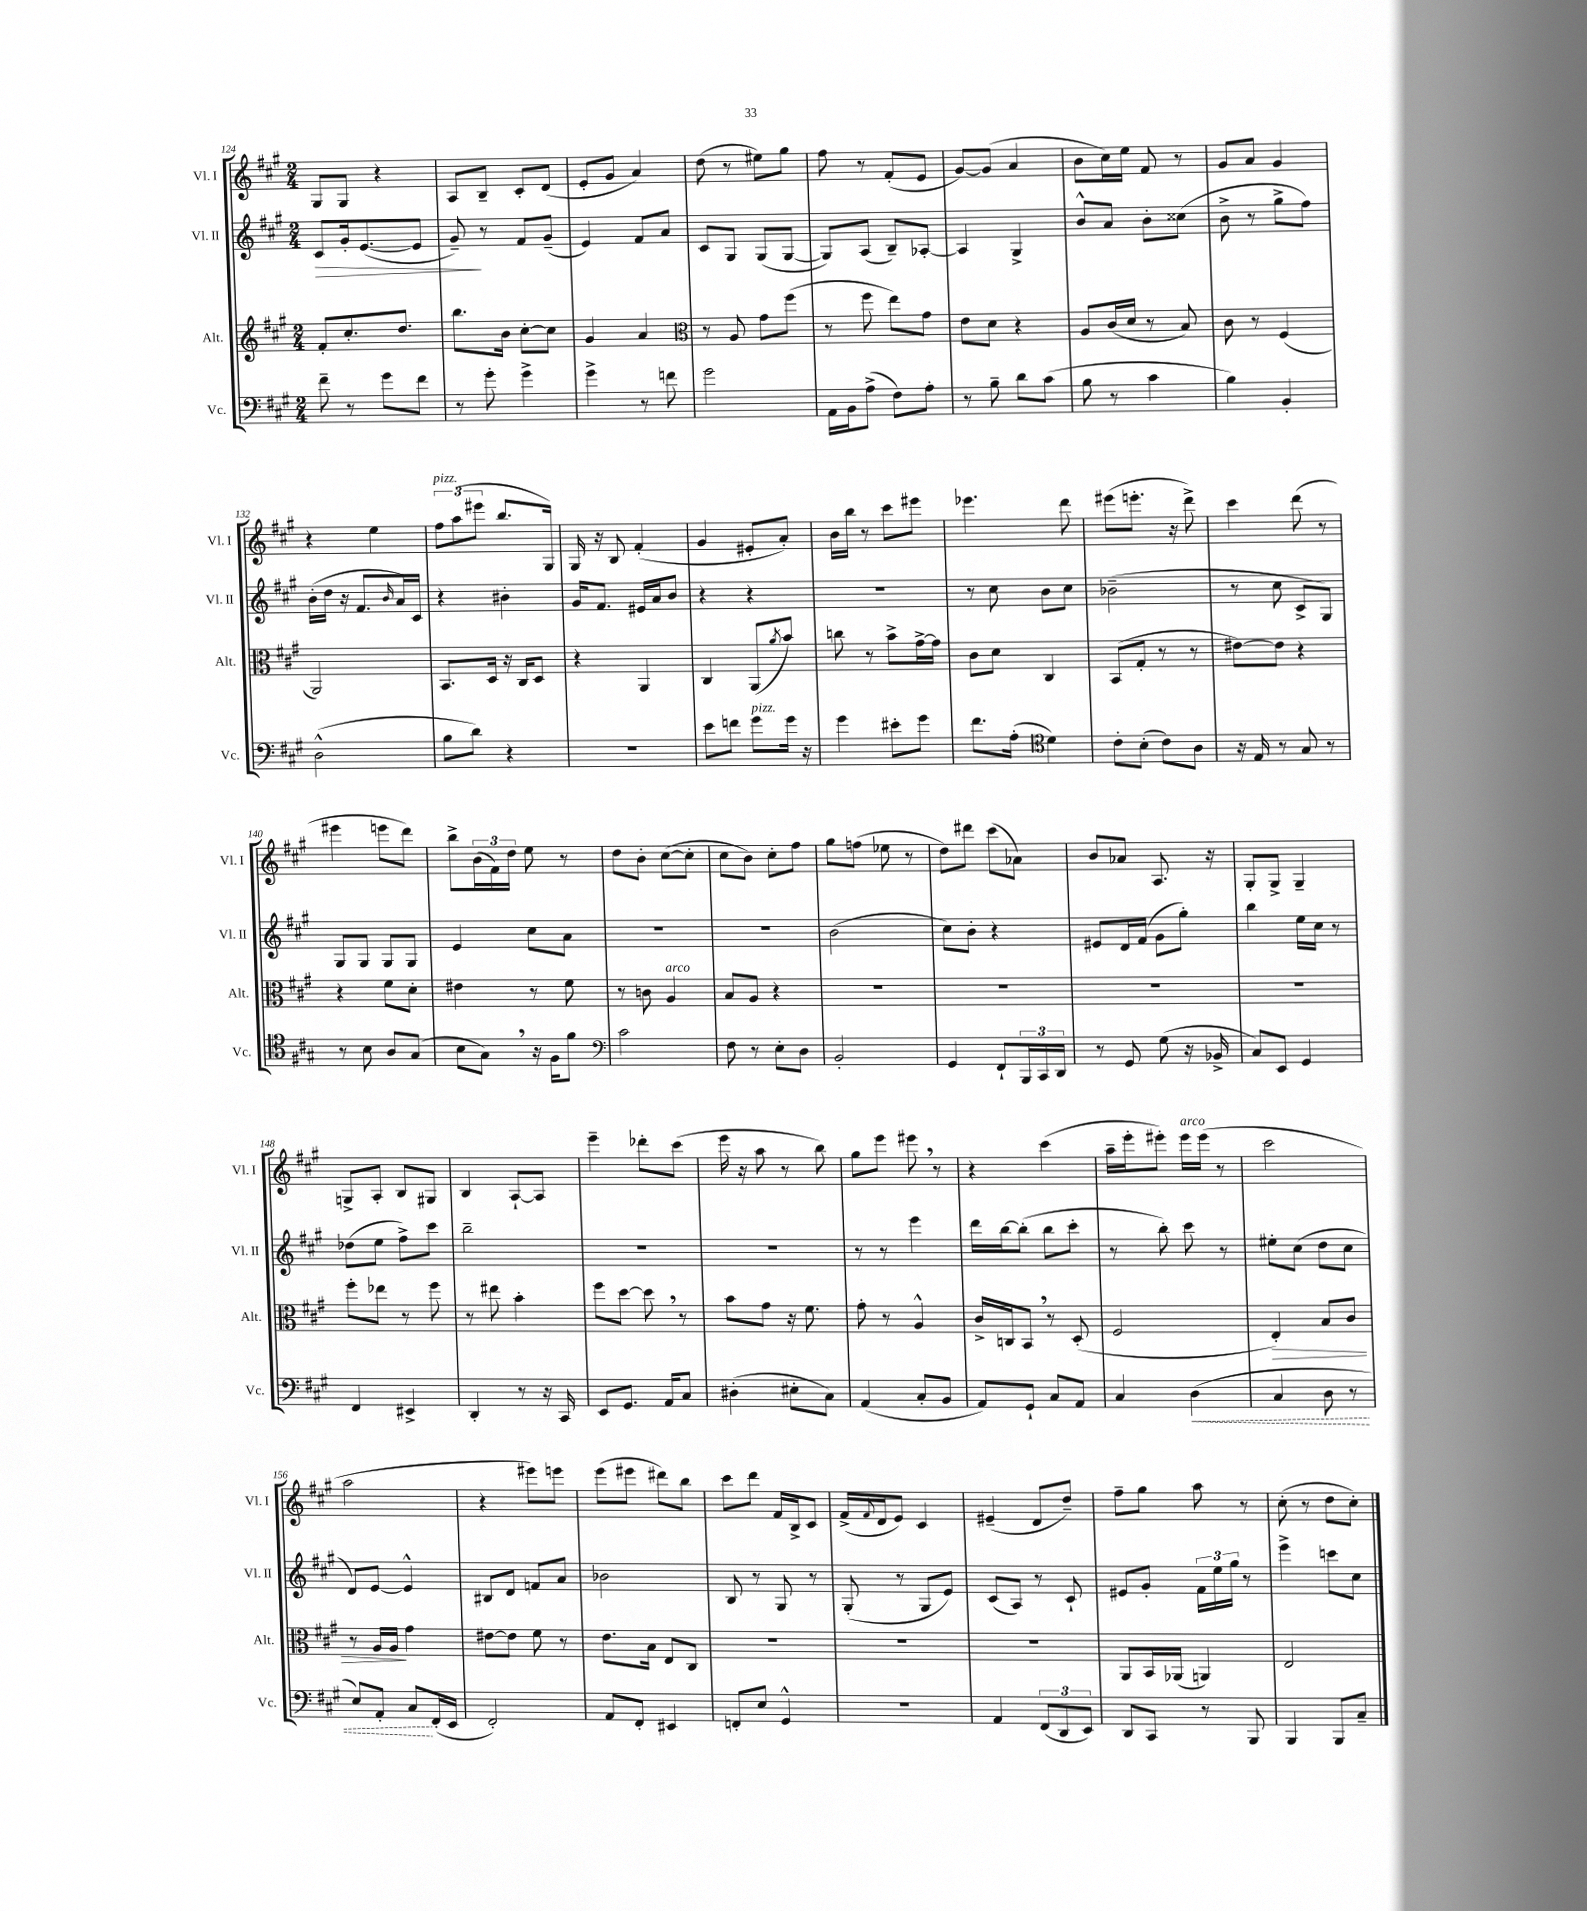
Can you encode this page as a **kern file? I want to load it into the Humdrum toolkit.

**kern	**kern	**kern	**kern
*staff4	*staff3	*staff2	*staff1
*clefF4	*clefG2	*clefG2	*clefG2
*k[f#c#g#]	*k[f#c#g#]	*k[f#c#g#]	*k[f#c#g#]
*M2/4	*M2/4	*M2/4	*M2/4
8f#~	8f#'	8c#	8G#
8r	8.cc#'	16g#'	8G#
.	.	([8.e	.
8g#	.	.	4r
.	8.dd	.	.
8f#	.	8e]	.
=	=	=	=
8r	8.bb	8g#~)	8A
8g#'	.	8r	8B~
.	16b	.	.
4g#^	[8cc#'	8f#	8c#'
.	8cc#]	(8g#~	(8d
=	=	=	=
4g#^	4g#	4e)	8e'
.	.	.	8g#
8r	4a	8f#	4a)
8f	.	8a	.
=	=	=	=
*	*clefC3	*	*
2g#	8r	8c#	(8dd
.	8A	8G#	8r
.	8g#	(8G#	8ee#)
.	(8ff#	[8G#	8gg#
=	=	=	=
16AA	8r	8G#])	8ff#
16BB	.	.	.
(8A^	8ff#	(8A	8r
8F#)	8ee)	8B~)	(8f#'
8A'	8g#	[8A-'	8e
=	=	=	=
8r	8e	4A-]	[8g#)
8B~	8d	.	(8g#]
8d	4r	4G#^	4a
(8c#	.	.	.
=	=	=	=
8B	8A	8b^^	8b
8r	(16c#	8a	16cc#)
.	16d	.	16ee
4c#	8r	8b'	8f#
.	8B)	(8cc##	8r
=	=	=	=
4B)	8c#	8b^	8g#
.	8r	8r	8a
4BB'	(4F#	8gg#^	4g#
.	.	8ff#)	.
=	=	=	=
(2D^^	2AA)	(16b'	4r
.	.	16dd	.
.	.	16r	.
.	.	8.f#	.
.	.	.	4ee
.	.	16qqb	.
.	.	16a)	.
.	.	16c#	.
=	=	=	=
8B	8.BB	4r	12ff#
.	.	.	(12aa
8d)	.	.	.
.	.	.	12eee#
.	16D	.	.
4r	16r	4b#'	8.bb
.	16C#	.	.
.	8D	.	.
.	.	.	16G#)
=	=	=	=
2r	4r	16g#	16G#
.	.	8.f#	16r
.	.	.	8B
.	4AA	16e#	(4f#'
.	.	16a	.
.	.	8b	.
=	=	=	=
8e	4C#	4r	4g#
8f	.	.	.
8g#	(8AA	4r	8e#'
.	8qa	.	.
16g#	8b)	.	8a')
16r	.	.	.
=	=	=	=
4g#	8cc	2r	16b
.	.	.	16bb
.	8r	.	8r
8e#'	8b^	.	8ccc#
8g#	[16g#^	.	8eee#
.	16g#]	.	.
=	=	=	=
8.f#	8c#	8r	4.eee-
.	8d	8cc#	.
(16A'	.	.	.
*clefC4	*	*	*
4d)	4C#	8b	.
.	.	8cc#	8ddd
=	=	=	=
8c#'	(8BB	(2b-~	(8eee#
(8B'	8G#'	.	8.eee'
8c#)	8r	.	.
.	.	.	16r
8A	8r	.	8ddd^)
=	=	=	=
16r	[8e#)	8r	4ccc#
16E	.	.	.
8r	8e#]	8cc#	.
8G#	4r	8c#^	(8ddd
8r	.	8G#)	8r
=	=	=	=
8r	4r	8G#	4eee#
8B	.	8G#	.
8A	8f#	8G#	8eee
(8G#	8d'	8G#	8ddd)
=	=	=	=
8B	4e#	4e	8bb^
8G#)	.	.	(24b
.	.	.	24f#)
.	.	.	24dd
16r	8r	8cc#	8ee
16F#	.	.	.
8f#	8f#	8a	8r
=	=	=	=
*clefF4	*	*	*
2c#	8r	2r	8dd
.	8c	.	8b'
.	4A	.	([8cc#
.	.	.	8cc#']
=	=	=	=
8F#	8B	2r	8cc#
8r	8A	.	8b)
8E'	4r	.	8cc#'
8D	.	.	8ff#
=	=	=	=
2BB'	2r	(2b	8gg#
.	.	.	(8ff
.	.	.	8ee-
.	.	.	8r
=	=	=	=
4GG#	2r	8cc#)	8dd)
.	.	8b'	8ddd#
8FF#`	.	4r	(8ccc#
24BBB	.	.	8a-)
24CC#	.	.	.
24DD	.	.	.
=	=	=	=
8r	2r	8e#	8b
8GG#	.	16d	8a-
.	.	(16f#	.
(8G#	.	8g#	8.A
16r	.	8gg#')	.
16BB-^	.	.	16r
=	=	=	=
8C#)	2r	4bb	8G#'
8EE	.	.	8G#^
4GG#	.	16ee	4G#~
.	.	16cc#	.
.	.	8r	.
=	=	=	=
4FF#	8ff#'	(8dd-	8G^
.	8ee-	8ee	8A'
4EE#^	8r	8ff#^)	8B
.	8ff#	8ccc#	8G#
=	=	=	=
4DD'	8r	2bb~	4B
.	8ee#	.	.
8r	4b'	.	[8A`
16r	.	.	8A]
16CC#	.	.	.
=	=	=	=
8EE	8ff#	2r	4eee~
8.GG#	[8dd	.	.
.	8dd]	.	8ddd-'
16AA	.	.	.
8C#	8r	.	(8ccc#
=	=	=	=
(4D#'	8b	2r	16eee
.	.	.	16r
.	8g#	.	8aa
8E#'	16r	.	8r
.	8.f#	.	.
8C#)	.	.	8bb)
=	=	=	=
(4AA	8g#'	8r	8gg#
.	8r	8r	8eee
8C#'	4A^^	4eee	8eee#
8BB	.	.	8r
=	=	=	=
8AA)	16c#^	16ddd	4r
.	16C	[16bb	.
8GG#`	8BB	(8bb']	.
8C#	8r	8bb	(4ccc#
8AA	(8D'	8ccc#'	.
=	=	=	=
4C#	2F#	8r	16aa~
.	.	.	16eee'
.	.	8bb')	8eee#')
(4D	.	8ccc#	16eee#
.	.	.	(16eee#
.	.	8r	8r
=	=	=	=
4C#	4E')	8ee#'	2ccc#
.	.	(8cc#	.
8D	8B	8dd	.
8r	8c#	8cc#	.
=	=	=	=
8E)	8r	8d)	2aa
8AA'	16A	[8e	.
.	16A	.	.
8C#	4g#	4e^^]	.
(16FF#'	.	.	.
16EE	.	.	.
=	=	=	=
2FF#')	[8e#	8B#	4r
.	8e#]	8d	.
.	8f#	8f	8eee#)
.	8r	8a	8eee
=	=	=	=
8AA	8.e	2b-	(8eee
8FF#'	.	.	8eee#
.	16B	.	.
4EE#	8E	.	8ddd#)
.	8C#	.	8bb
=	=	=	=
8FF'	2r	8B	8ccc#
8E	.	8r	8ddd
4GG#^^	.	8G#	16f#
.	.	.	16B^
.	.	8r	8c#
=	=	=	=
2r	2r	(8G#'	(16f#^
.	.	.	8qqf#
.	.	.	16d
.	.	8r	8e)
.	.	8G#	4c#
.	.	8e)	.
=	=	=	=
4AA	2r	(8c#	(4e#~
.	.	8A)	.
(12FF#	.	8r	8d
12DD	.	.	.
.	.	8c#`	8dd~)
12EE)	.	.	.
=	=	=	=
8DD	8AA	8e#	8ff#~
8CC#	16BB	8g#'	8gg#
.	(16AA-	.	.
8r	4AA)	24f#	8aa
.	.	24ee	.
.	.	24gg#	.
8BBB	.	8r	8r
=	=	=	=
4BBB	2E	4eee^	(8cc#'
.	.	.	8r
8BBB	.	8ccc	8dd
8C#~	.	8cc#	8cc#')
==	==	==	==
*-	*-	*-	*-
